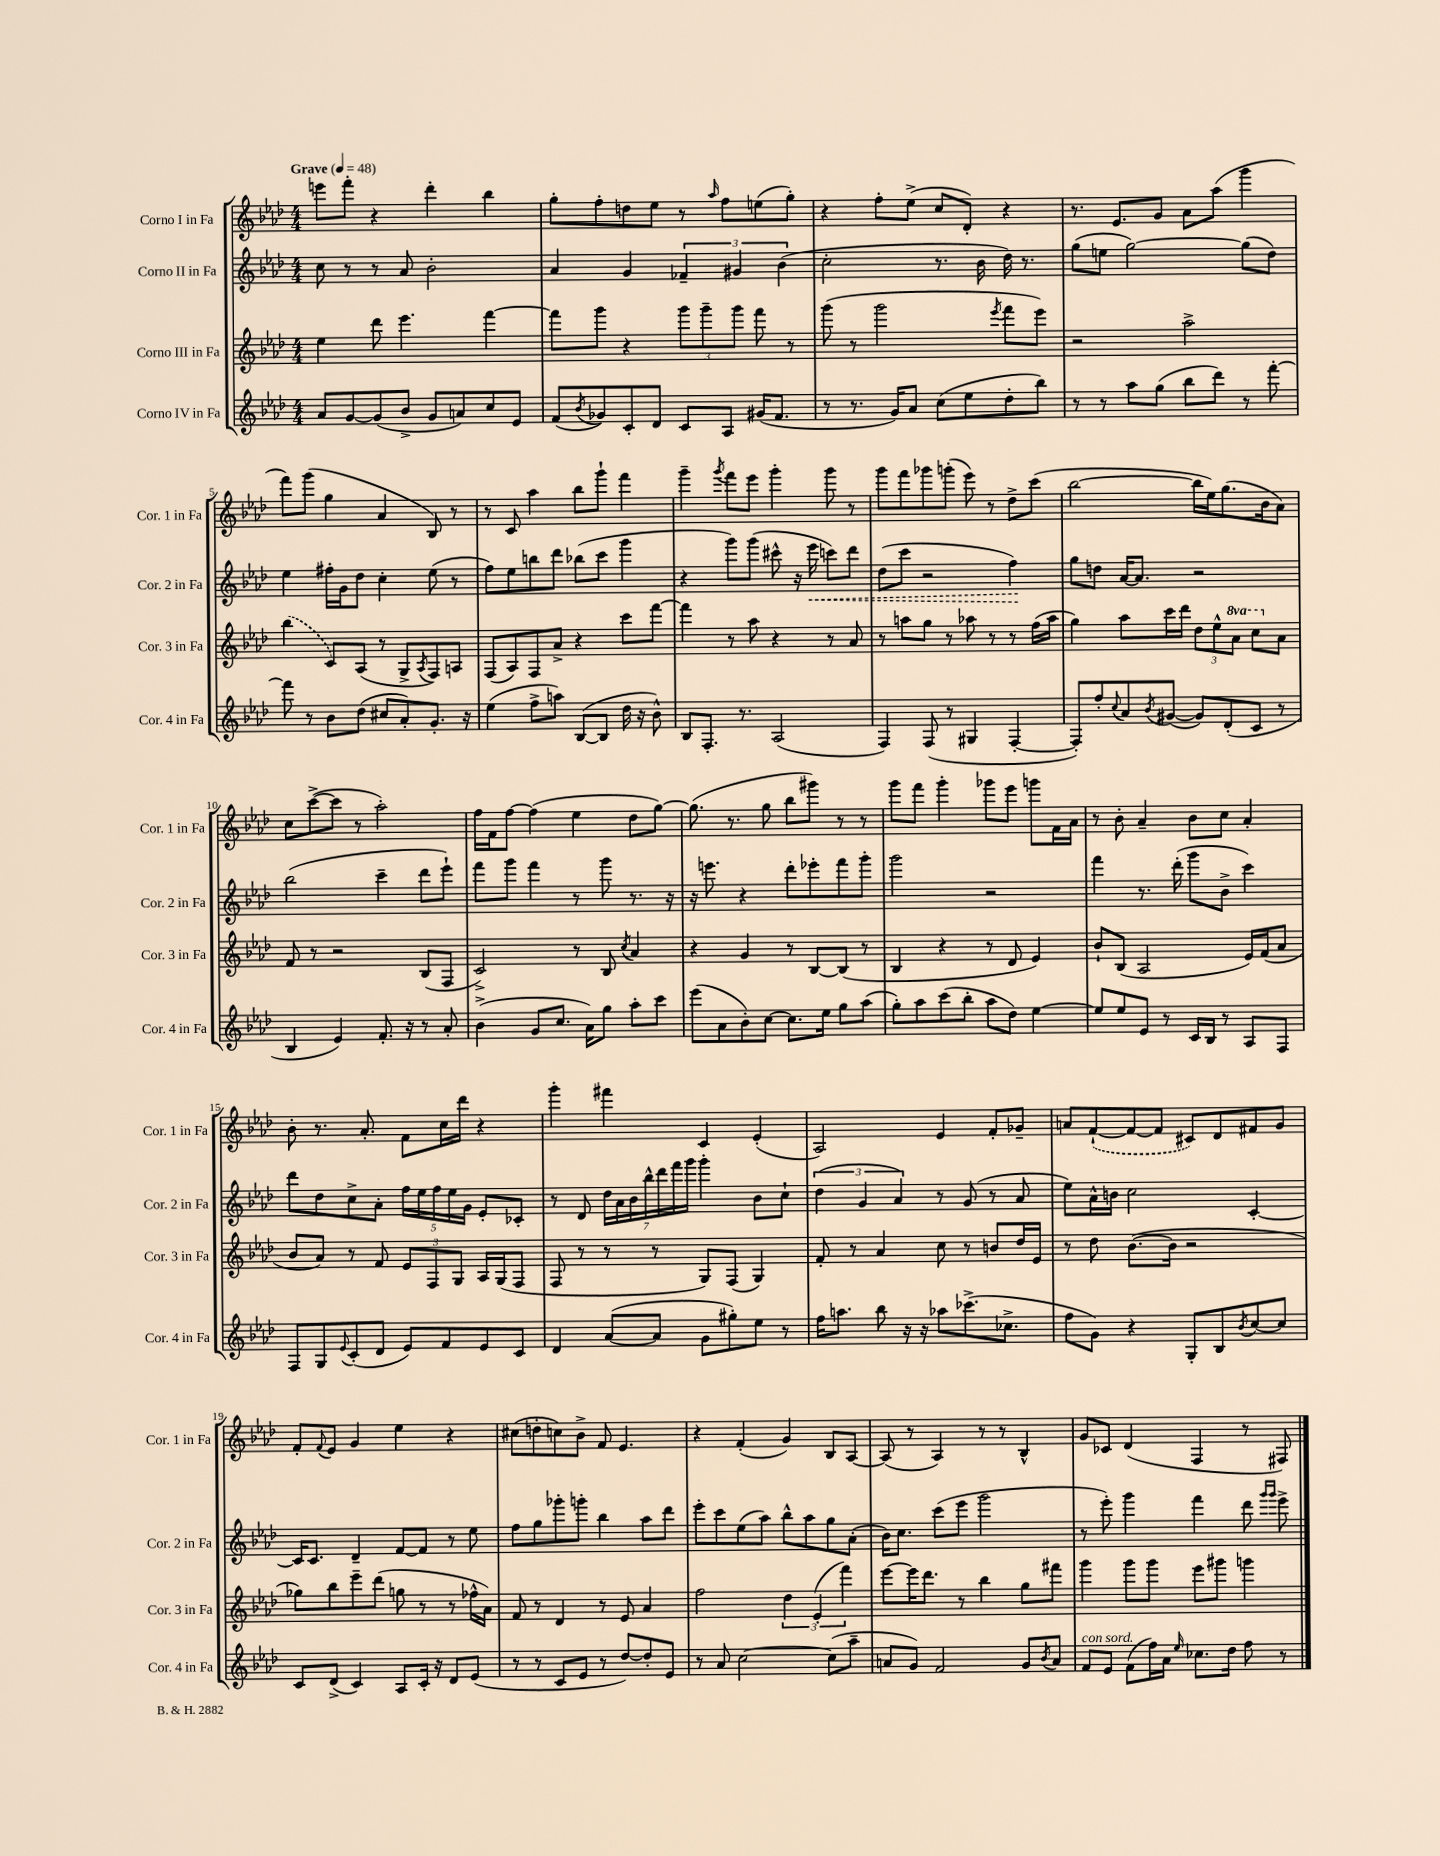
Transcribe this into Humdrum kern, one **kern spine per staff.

**kern	**kern	**kern	**kern
*staff4	*staff3	*staff2	*staff1
*clefG2	*clefG2	*clefG2	*clefG2
*k[b-e-a-d-]	*k[b-e-a-d-]	*k[b-e-a-d-]	*k[b-e-a-d-]
*M4/4	*M4/4	*M4/4	*M4/4
*MM48	*MM48	*MM48	*MM48
8a-	4ee-	8cc	8eee
[8g	.	8r	8fff'
(8g]	8ddd-	8r	4r
8b-^	4.eee-	8a-	.
8g	.	2b-'	4ddd-'
8a)	.	.	.
8cc	[4fff	.	4bb-
8e-	.	.	.
=	=	=	=
(8f	8fff]	4a-	8gg'
8qb-	.	.	.
8g-)	8ggg	.	8ff'
8c'	4r	4g	8dd
8d-	.	.	8ee-
8c	12ggg	6f-~	8r
.	12ggg~	.	.
.	.	.	16qqaa-
8A-	.	.	8ff
.	12ggg	6g#	.
(16g#	8fff	.	(8ee
8.f	.	.	.
.	.	(6b-	.
.	8r	.	8gg')
=	=	=	=
8r	(8ggg	2cc'	4r
8.r	8r	.	.
.	2ggg	.	8ff'
16g)	.	.	.
8a-	.	.	(8ee-^
(8cc	.	8.r	8cc
8ee-	.	.	8d-')
.	.	16b-	.
.	8qeee-	.	.
8dd-'	8fff	16dd-)	4r
.	.	8.r	.
8bb-)	8eee-)	.	.
=	=	=	=
8r	2r	(8gg	8.r
8r	.	8ee	.
.	.	.	8.e-
8aa-	.	[2gg)	.
(8gg	.	.	8g
8bb-	2aa-^	.	8a-
8ddd-)	.	.	(8aa-
8r	.	(8gg]	4ggg
[8fff'	.	8dd-)	.
=	=	=	=
8fff]	(4bb-	4ee-	8fff)
8r	.	.	(8ggg
8b-	8c)	16ff#'	4gg
.	.	16g	.
(8dd-	(8A-	8dd-	.
8cc#	8r	4cc'	4a-
8a-')	8G^	.	.
.	8qA-	.	.
8.g'	8F)	(8ee-	8B-)
.	8A	8r	8r
16r	.	.	.
=	=	=	=
(4ee-	(8F	8ff)	8r
.	8A-)	8ee-	8c
8ff^	8F	8bb	4aa-
8aa)	8a-^	8ddd-	.
([8B-	4r	(8bb-	8bb-
8B-]	.	8ccc	8ggg`
16dd-	8ccc	4ggg	4fff
16r	.	.	.
8b-^^)	[8fff	.	.
=	=	=	=
8B-	4fff]	4r	4ggg~
8.F'	.	.	.
.	.	.	8qggg
.	8r	8ggg)	8fff
8.r	.	.	.
.	8aa-	(8ggg	8eee-
(2A-	4r	8ccc#^^	4ggg'
.	.	16r	.
.	.	16eee-	.
.	8r	8ccc)	8ggg
.	8a-	8ddd-	8r
=	=	=	=
4F)	8r	(8dd-	8ggg
.	8aa	8ccc	8fff
(8F	8gg	2r	8ggg-
8r	8r	.	(8ggg'
4G#	8aa-	.	8eee-)
.	8r	.	8r
[4F'	8r	4ff)	8dd-^
.	(16ff	.	(8ccc
.	16aa-	.	.
=	=	=	=
8F'])	4gg)	8gg	[2bb-
8ff'	.	8dd	.
8qqcc	.	.	.
8a-	8aa-	[16a-	.
.	.	8.a-]	.
8qb-	.	.	.
([8g#	16ccc	.	.
.	16ddd-	.	.
8g#])	12dd-	2r	16bb-]
.	.	.	16ee-)
.	12ee-^^	.	.
(8d-'	.	.	(8.gg
.	12aa-	.	.
8c	8ccc	.	.
.	.	.	16b-
8r	8a-	.	8a-)
=	=	=	=
4B-	8f	(2bb-	8cc
.	8r	.	([8ccc^
4e-)	2r	.	8ccc]
.	.	.	8r
8.f'	.	4ccc~	2aa-')
16r	.	.	.
8r	(8B-	8ddd-	.
8a-'	8F	8eee-`)	.
=	=	=	=
(4b-^	2c^)	8fff	16ff
.	.	.	16f
.	.	8ggg	[8ff
8g	.	4fff	(4ff]
8.cc	.	.	.
.	8r	8r	4ee-
16a-)	.	.	.
8gg	8B-	8ggg	.
.	8qcc	.	.
8aa-'	4a-	8.r	8dd-
8ccc	.	.	[8gg)
.	.	16r	.
=	=	=	=
(8eee-	4r	16r	(8.gg]
.	.	8.eee	.
8a-	.	.	.
.	.	.	8.r
8b-')	4g	4r	.
[8cc	.	.	8gg
8.cc]	8r	8ddd-'	8bb-
.	[8B-	8eee-'	8ggg#)
16ee-	.	.	.
8gg	(8B-]	8fff	8r
(8aa-	8r	8ggg'	8r
=	=	=	=
8gg')	4B-	2ggg	8ggg
8aa-	.	.	8fff
(8ccc	4r	.	4ggg'
8bb-'	.	.	.
8aa-	8r	2r	8ggg-
8dd-)	8d-	.	8eee-
[4ee-	4e-)	.	8ggg
.	.	.	16f
.	.	.	16a-
=	=	=	=
8ee-]	8b-`	4fff	8r
8ee-	(8B-	.	8b-'
8e-	2A-	8.r	4a-~
8r	.	.	.
.	.	(16ddd-'	.
16c	.	8ggg	8b-
16B-	.	.	.
8r	.	8b-^	8cc
8A-	16e-)	4ccc)	4a-'
.	(16f	.	.
8F	8a-	.	.
=	=	=	=
8F	8b-	8ddd-	8b-'
8G	8a-)	8dd-	8.r
8qqe-	.	.	.
(8c'	8r	8cc^	.
.	.	.	8.a-'
8d-	8f	8a-'	.
8e-)	12e-	20ff	8f
.	.	20ee-	.
.	12F	.	.
.	.	20ff	.
8f	.	.	16cc
.	.	20ee-	.
.	12G	.	.
.	.	.	16ddd-
.	.	20g	.
8e-	16A-	8e-'	4r
.	(16G	.	.
8c	8F	8c-'	.
=	=	=	=
4d-	8F	8r	4ggg'
.	8r	8d-	.
([8a-	8r	28dd-	4fff#
.	.	28a-	.
.	.	28b-	.
.	.	28bb-^^	.
8a-]	8r	.	.
.	.	28ddd-	.
.	.	28fff	.
.	.	28ggg	.
8g	8G)	4ggg'	4c
8gg#')	(8F	.	.
8ee-	4G)	8b-	(4e-'
8r	.	8cc`	.
=	=	=	=
16ff	8f'	(6dd-	2A-)
8.aa	.	.	.
.	8r	.	.
.	.	6g	.
8bb-	4a-	.	.
.	.	6a-)	.
16r	.	.	.
16r	.	.	.
8aa-	8cc	8r	4e-
(8.ccc-^	8r	(8g	.
.	8b	8r	8f'
8.cc-^	.	.	.
.	16dd-	8a-	8g-~
.	16e-	.	.
=	=	=	=
8ff	8r	8ee-)	8a
8g)	8dd-	16a-^^	([8f`
.	.	16b	.
4r	([8.b-	2cc	8f_
.	.	.	8f]
.	16b-]	.	.
8G'	2r	.	8c#)
8B-	.	.	8d-
8qb-	.	.	.
[8cc	.	[4c'	8f#
8cc]	.	.	8g
=	=	=	=
8c	8gg-)	16c]	8f'
.	.	8.c	.
.	.	.	8qqf
(8d-^	8bb-	.	8e-
4c)	8eee-~	4d-~	4g
.	(8ddd-	.	.
8A-	8gg	[8f	4ee-
16c'	8r	8f]	.
16r	.	.	.
8d-	8r	8r	4r
(8e-	16ff-^^	8ee-	.
.	16a-)	.	.
=	=	=	=
8r	8f	8ff	(8cc#
8r	8r	8gg	8dd'
8c	4d-	8ggg-'	8cc)
8e-	.	8ggg'	8b-^
8r	8r	4bb-	8f
[8dd-)	8e-	.	4.e-
8dd-']	4a-	8aa-	.
8e-	.	8ddd-	.
=	=	=	=
8r	2ff	8eee-'	4r
8a-	.	8ccc	.
[2cc	.	(8ee-	(4f'
.	.	8aa-)	.
.	6dd-	8bb-^^	4g)
.	.	8aa-	.
.	(6e-'	.	.
(8cc]	.	8gg	8B-
.	6fff)	.	.
8aa-~	.	(8a-'	[8A-
=	=	=	=
8a	[8eee-	16b-)	(8A-]
.	.	8.cc	.
8g)	16eee-]	.	8r
.	8.ddd-	.	.
2f	.	(8ccc	4A-)
.	8r	8eee-	.
.	4bb-	2ggg	8r
.	.	.	8r
8g	8gg	.	4B-^^
8qb-	.	.	.
8a	8fff#	.	.
=	=	=	=
8f	4ggg	8r	8g
8e-	.	8eee-')	8c-
(8f	8ggg	4ggg	(4d-
16ff)	8ggg	.	.
16a-	.	.	.
16qqee-	.	.	.
8.cc-	8eee-	4fff	4F
.	8ggg#	.	.
16dd-	.	.	.
8ff	4ggg	8ddd-	8r
.	.	16qqggg	.
.	.	16qqggg	.
8r	.	8eee-^	8F#)
==	==	==	==
*-	*-	*-	*-
